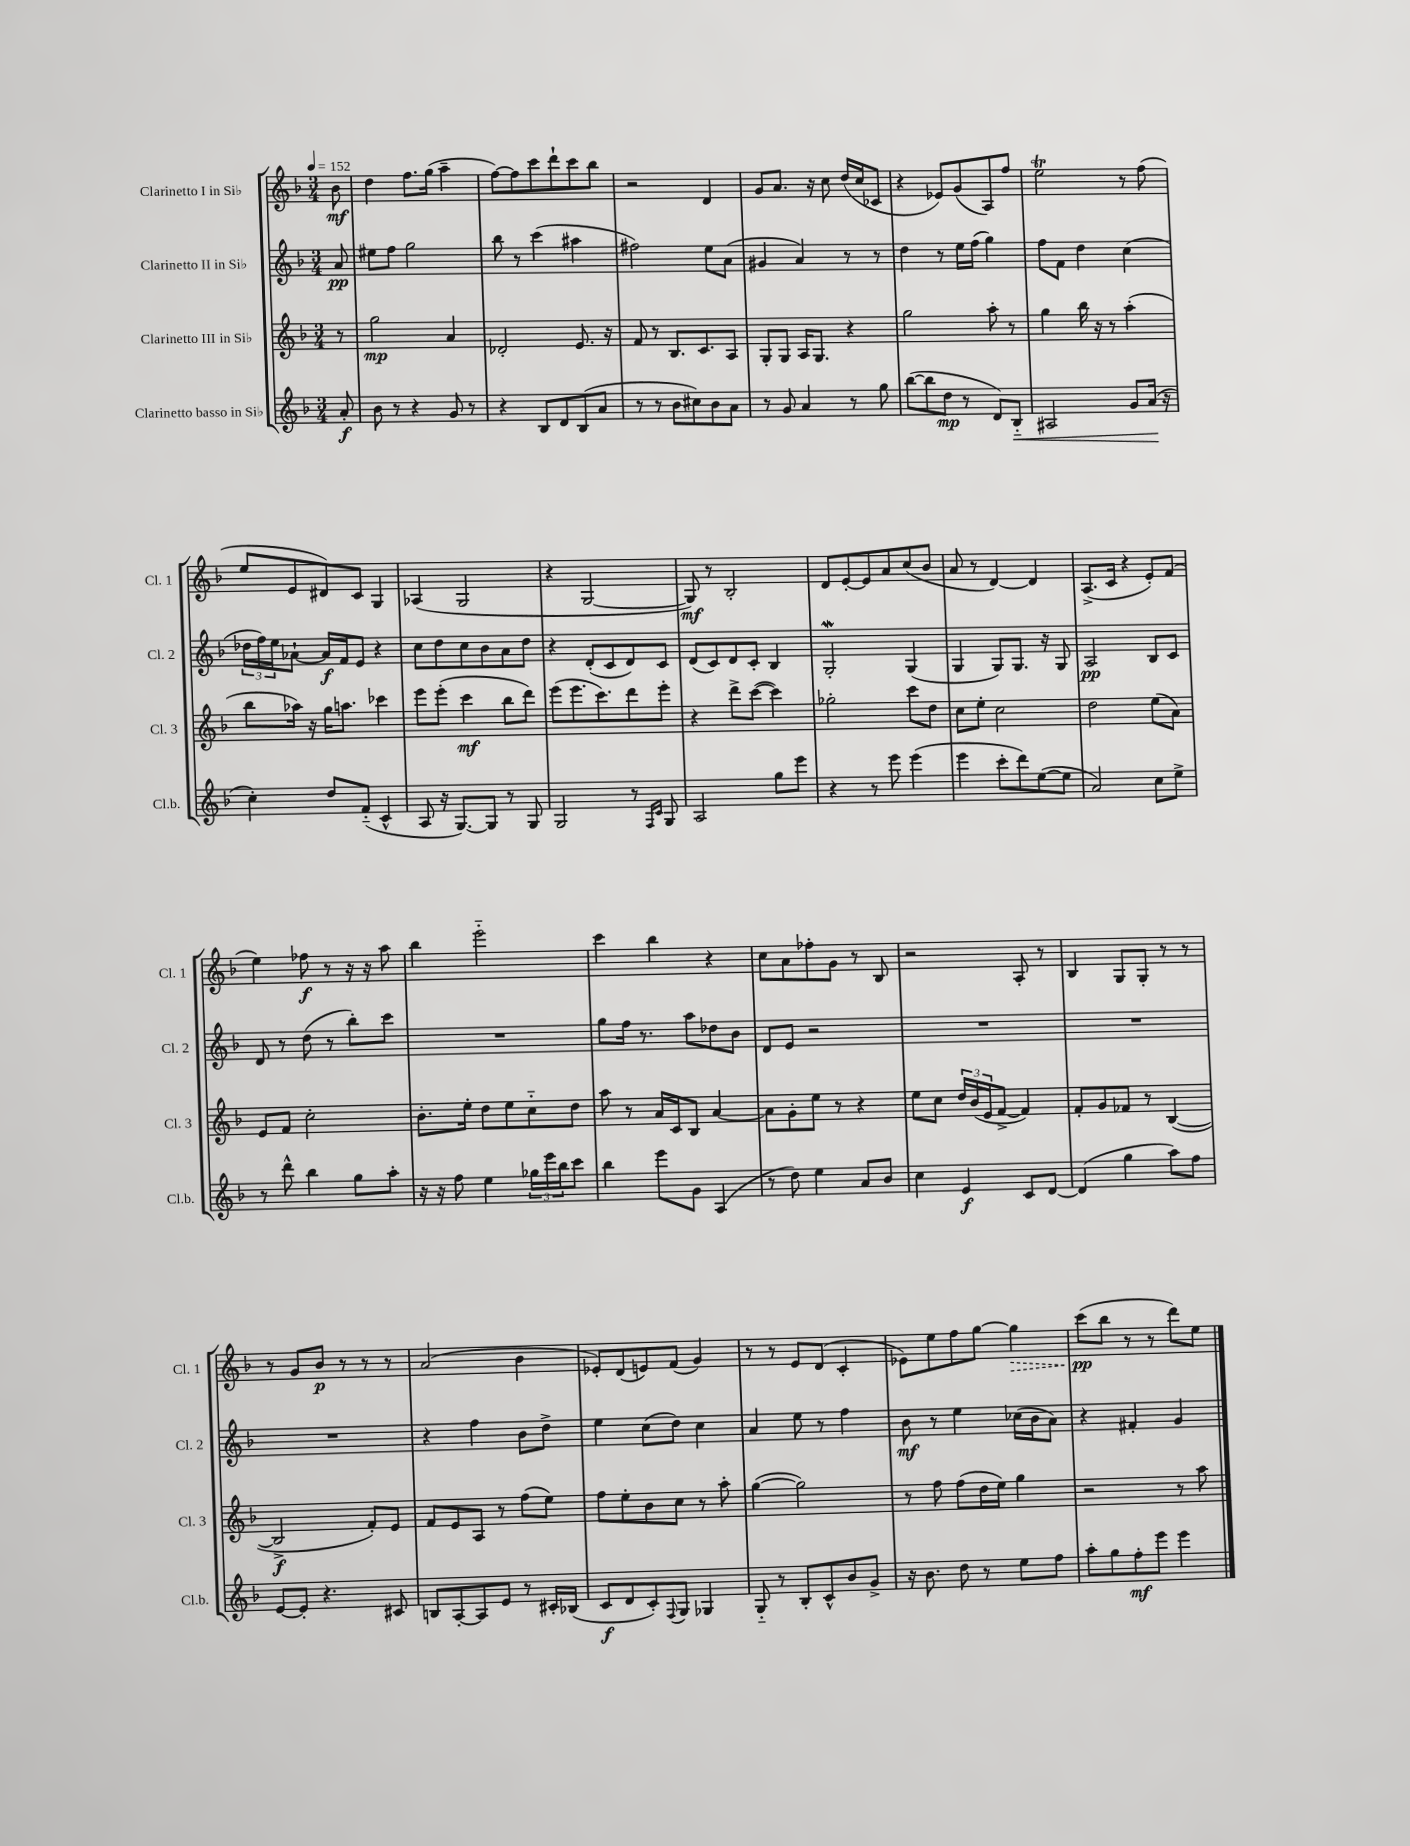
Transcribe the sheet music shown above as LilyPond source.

<<
\new StaffGroup <<
\new Staff = "s0" \with { instrumentName = "Clarinetto I in Sib" shortInstrumentName = "Cl. 1" } {
    \clef treble \key f \major \numericTimeSignature \time 3/4 \partial 8 \tempo 4 = 152
    bes'8\mf |
    d''4 f''8. g''16( a''4-- |
    f''8~) f''8 c'''8 d'''8-! c'''8 bes''8 |
    r2 d'4 |
    g'8 a'8. r16 c''8 d''16( c''16 ces'8 |
    r4 ees'8) g'8( a8) f''8 |
    e''2\trill r8 f''8( |
    e''8 e'8 dis'8) c'8 g4 |
    aes4( g2 |
    r4 g2~ |
    g8\mf) r8 bes2-. |
    d'8 e'8~-. e'8 a'8 c''8( bes'8 |
    a'8 r8 d'4~) d'4 |
    a8.->( c'16 r4 e'8-.) f'8( |
    e''4) fes''8\f r8 r16 r16 a''8 |
    bes''4 e'''2-_ |
    c'''4 bes''4 r4 |
    c''8 a'8 fes''8-. g'8 r8 bes8 |
    r2 a8-. r8 |
    bes4 g8 g8-. r8 r8 |
    r8 g'8 bes'8\p r8 r8 r8 |
    a'2( bes'4 |
    ees'8-.) d'8( e'8) f'8( g'4) |
    r8 r8 e'8 d'8( c'4-. |
    ees'8) e''8 f''8 g''8~ \once \override Hairpin.style = #'dashed-line g''4\> |
    c'''8\pp\!( bes''8 r8 r8 d'''8) e''8 \bar "|." |
}
\new Staff = "s1" \with { instrumentName = "Clarinetto II in Sib" shortInstrumentName = "Cl. 2" } {
    \clef treble \key f \major \numericTimeSignature \time 3/4 \partial 8
    a'8\pp |
    eis''8 f''8 g''2 |
    bes''8 r8 c'''4( ais''4 |
    fis''2) e''8 a'8( |
    gis'4 a'4) r8 r8 |
    d''4 r8 e''16 f''16( g''4) |
    f''8 f'8 d''4 c''4( |
    \tuplet 3/2 { des''16 f''16) e''16 } aes'8~-! aes'16\f f'16 e'8 r4 |
    c''8 d''8 c''8 bes'8 a'8 d''8 |
    r4 d'8-.( c'8 d'8) c'8 |
    d'8( c'8) d'8 c'8-. bes4 |
    g2-.\mordent g4( |
    g4 g8) g8. r16 g8 |
    a2\pp bes8 c'8 |
    d'8 r8 d''8( r8 bes''8-.) c'''8 |
    R2. |
    g''8 f''16 r8. a''8 des''8 bes'8 |
    d'8 e'8 r2 |
    R2. |
    R2. |
    R2. |
    r4 f''4 bes'8 d''8-> |
    e''4 c''8( d''8) c''4 |
    a'4 e''8 r8 f''4 |
    bes'8\mf r8 e''4 ces''16( bes'16 a'8) |
    r4 fis'4-. g'4 \bar "|." |
}
\new Staff = "s2" \with { instrumentName = "Clarinetto III in Sib" shortInstrumentName = "Cl. 3" } {
    \clef treble \key f \major \numericTimeSignature \time 3/4 \partial 8
    r8 |
    g''2\mp a'4 |
    des'2-. e'8. r16 |
    f'8 r8 bes8. c'8. a8 |
    g8-. g8 a16 g8. r4 |
    g''2 a''8-. r8 |
    g''4 bes''16 r16 r8 a''4-.( |
    bes''8 aes''16) r16 g''16 a''8. ces'''4 |
    e'''8 e'''8-.( c'''4\mf bes''8 d'''8) |
    e'''8( e'''8. c'''8.) d'''8 e'''8-. |
    r4 d'''8-> c'''8~( c'''4) |
    ges''2-. c'''8 d''8 |
    c''8 e''8-. c''2 |
    d''2 e''8( a'8) |
    e'8 f'8 c''2-. |
    bes'8.-. e''16-. d''8 e''8 c''8-_ d''8 |
    a''8 r8 a'16 c'16 bes8 a'4~ |
    a'8 g'8-. e''8 r8 r4 |
    e''8 c''8 \tuplet 3/2 { d''16 bes'16( e'16 } f'8~-> f'4) |
    f'8-. g'8 fes'8 r8 bes4~( |
    bes2->\f f'8-.) e'8 |
    f'8 e'8 a8 r8 f''8( e''8) |
    f''8 e''8-. bes'8 c''8 r8 a''8-. |
    g''4~( g''2) |
    r8 f''8 f''8( d''16 e''16) g''4 |
    r2 r8 a''8 \bar "|." |
}
\new Staff = "s3" \with { instrumentName = "Clarinetto basso in Sib" shortInstrumentName = "Cl.b." } {
    \clef treble \key f \major \numericTimeSignature \time 3/4 \partial 8
    a'8-.\f |
    bes'8 r8 r4 g'8 r8 |
    r4 bes8 d'8 bes8( a'8 |
    r8 r8 bes'8 cis''8) bes'8 a'8 |
    r8 g'8 a'4 r8 g''8 |
    bes''8~( bes''8 d''8\mp r8 d'8) bes8-_\< |
    ais2 g'8 a'16\!( r16 |
    c''4-.) d''8 f'8-_( c'4-^ |
    a8 r16 g8.~) g8 r8 g8 |
    g2 r8 \grace { f16 c'16 } g8 |
    a2 g''8 e'''8 |
    r4 r8 e'''8 e'''4( |
    e'''4 c'''8-. d'''8) e''8~( e''8 |
    a'2) c''8 e''8-> |
    r8 d'''8-^ bes''4 g''8 a''8-. |
    r16 r16 f''8 e''4 \tuplet 3/2 { ges''16 e'''16 bes''16 } c'''8 |
    bes''4 e'''8 g'8 a4( |
    r8 d''8) e''4 a'8 bes'8 |
    c''4 e'4\f c'8 d'8~ |
    d'4( g''4 a''8) f''8 |
    e'8~ e'8-. r4. cis'8 |
    b8 a8~-. a8 e'8 r8 cis'16-. bes16( |
    c'8\f d'8 c'8-.) \appoggiatura { f8 } g8 ges4 |
    g8-_ r8 bes8-. c'8-^ bes'8 g'8-> |
    r16 bes'8. d''8 r8 e''8 f''8 |
    a''8-. g''8 f''8-.\mf e'''8 e'''4 \bar "|." |
}
>>
>>
\layout { \context { \Score \remove "Bar_number_engraver" } }
